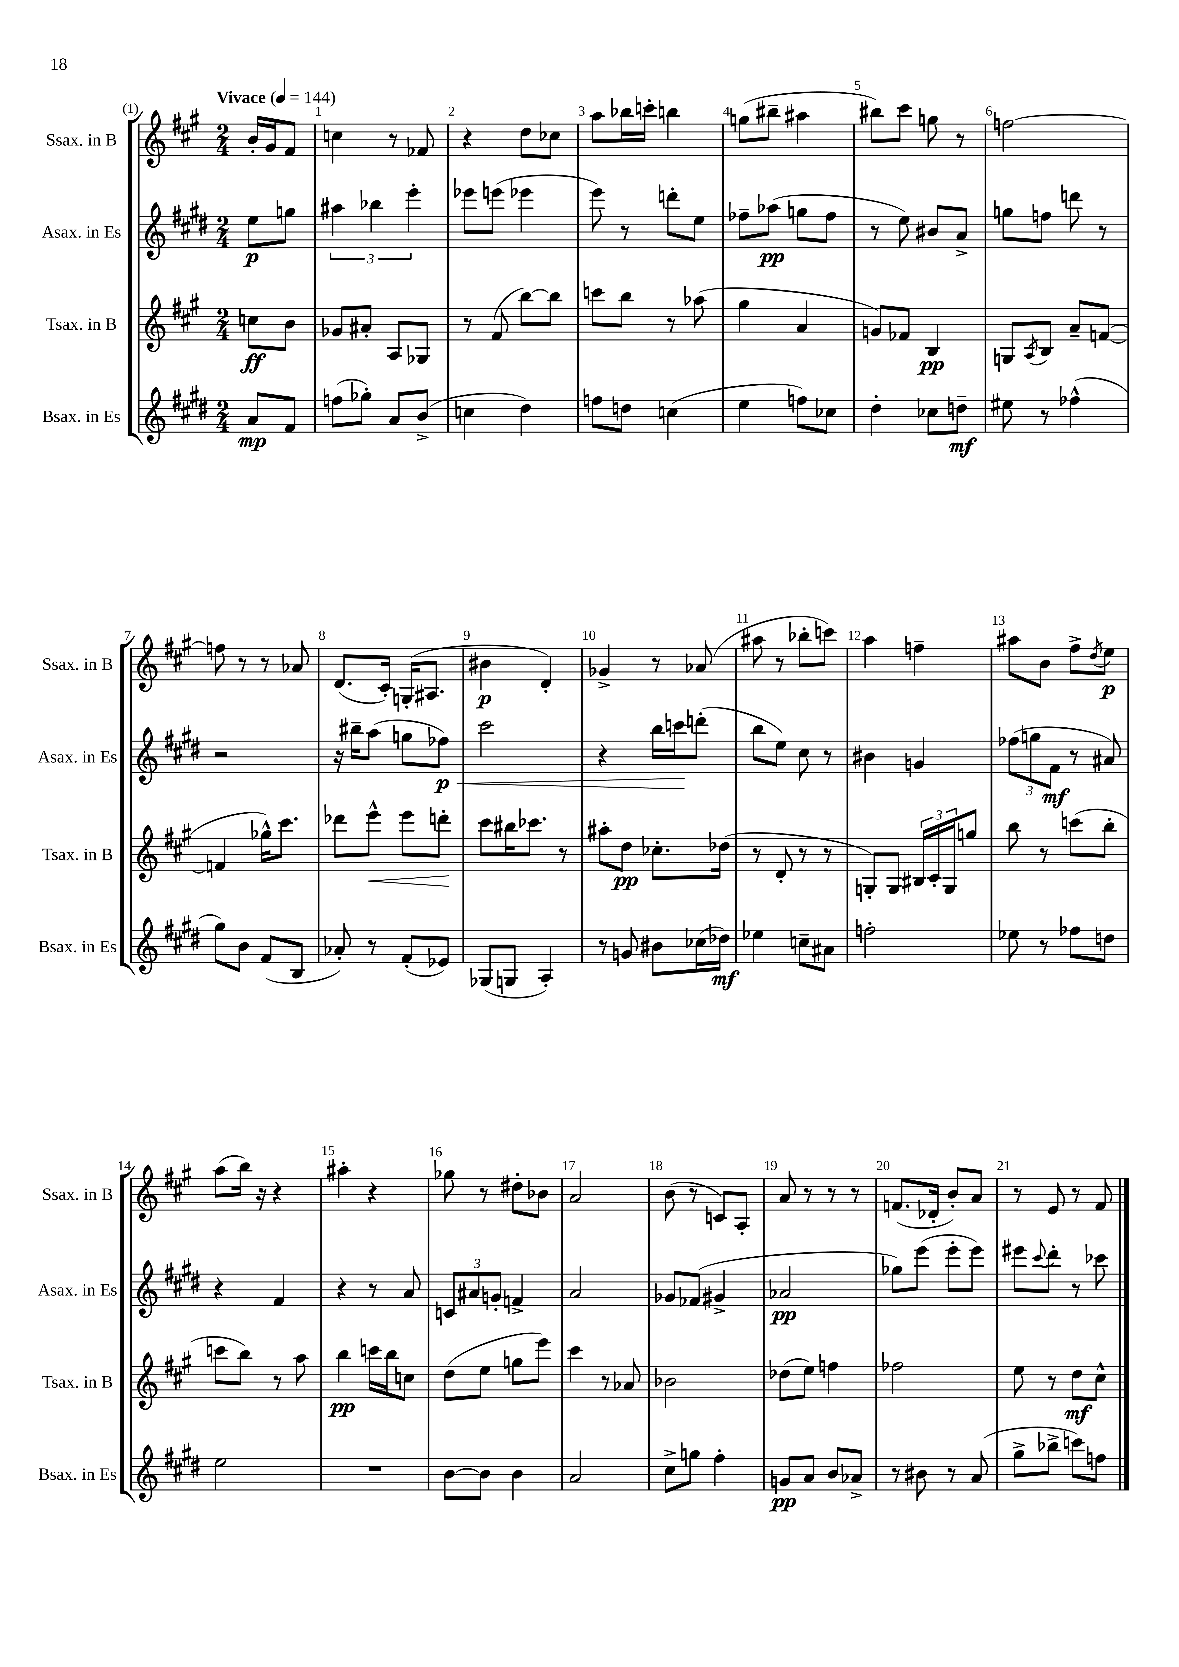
<<
\new StaffGroup <<
\new Staff = "s0" \with { instrumentName = "Ssax. in B" shortInstrumentName = "Ssax. in B" } {
    \clef treble \key a \major \numericTimeSignature \time 2/4 \partial 4 \tempo "Vivace" 4 = 144
    b'16-. gis'16 fis'8 |
    c''4 r8 fes'8 |
    r4 d''8 ces''8 |
    a''8 bes''16 c'''16-. b''4 |
    g''8( bis''8-- ais''4 |
    bis''8) cis'''8 g''8 r8 |
    f''2~ |
    f''8 r8 r8 aes'8 |
    d'8.( cis'16-.) g16-.( ais8. |
    bis'4\p d'4-.) |
    ges'4-> r8 aes'8( |
    ais''8 r8 bes''8-. c'''8) |
    a''4 f''4-- |
    ais''8 b'8 fis''8-> \acciaccatura { d''8 } e''8\p |
    a''8( b''16) r16 r4 |
    ais''4-. r4 |
    ges''8 r8 dis''8-. bes'8 |
    a'2 |
    b'8( r8 c'8) a8-. |
    a'8 r8 r8 r8 |
    f'8.( des'16-. b'8-.) a'8 |
    r8 e'8 r8 fis'8 \bar "|." |
}
\new Staff = "s1" \with { instrumentName = "Asax. in Es" shortInstrumentName = "Asax. in Es" } {
    \clef treble \key e \major \numericTimeSignature \time 2/4 \partial 4
    e''8\p g''8 |
    \tuplet 3/2 { ais''4 bes''4 e'''4-. } |
    ees'''8 e'''8( ees'''4 |
    e'''8) r8 d'''8-. e''8 |
    fes''8-- aes''8\pp( g''8 fes''8 |
    r8 e''8) bis'8 a'8-> |
    g''8 f''8 d'''8 r8 |
    r2 |
    r16 bis''16-- a''8( g''8 fes''8\p\<) |
    cis'''2 |
    r4 b''16 c'''16\! d'''8-.( |
    b''8 e''8) cis''8 r8 |
    bis'4 g'4 |
    \tuplet 3/2 { fes''8( g''8 fis'8\mf } r8 ais'8) |
    r4 fis'4 |
    r4 r8 a'8 |
    \tuplet 3/2 { c'8 ais'8 g'8-. } f'4-> |
    a'2 |
    ges'8 fes'8( gis'4-> |
    aes'2\pp |
    ges''8) e'''8( e'''8-. e'''8) |
    eis'''8 \appoggiatura { cis'''8 } dis'''8-. r8 ces'''8 \bar "|." |
}
\new Staff = "s2" \with { instrumentName = "Tsax. in B" shortInstrumentName = "Tsax. in B" } {
    \clef treble \key a \major \numericTimeSignature \time 2/4 \partial 4
    c''8\ff b'8 |
    ges'8 ais'8-. a8 ges8 |
    r8 fis'8( b''8~) b''8 |
    c'''8 b''8 r8 aes''8( |
    gis''4 a'4 |
    g'8) fes'8 b4\pp |
    g8 \acciaccatura { a8 } b8 a'8-- f'8~( |
    f'4 ges''16-^) cis'''8. |
    des'''8 e'''8-^\< e'''8 d'''8-.\! |
    cis'''8 bis''16 ces'''8. r8 |
    ais''8-. d''8\pp ces''8.-. des''16( |
    r8 d'8-. r8 r8 |
    g8-.) g8 \tuplet 3/2 { bis16 cis'16-. g16 } g''8 |
    b''8 r8 c'''8( b''8-. |
    c'''8 b''8) r8 a''8 |
    b''4\pp c'''16 b''16 c''8 |
    d''8( e''8 g''8 e'''8) |
    cis'''4 r8 aes'8 |
    bes'2 |
    des''8( e''8) f''4 |
    fes''2 |
    e''8 r8 d''8\mf cis''8-^ \bar "|." |
}
\new Staff = "s3" \with { instrumentName = "Bsax. in Es" shortInstrumentName = "Bsax. in Es" } {
    \clef treble \key e \major \numericTimeSignature \time 2/4 \partial 4
    a'8\mp fis'8 |
    f''8( ges''8-.) a'8 b'8->( |
    c''4 dis''4) |
    f''8 d''8 c''4( |
    e''4 f''8) ces''8 |
    dis''4-. ces''8 d''8--\mf |
    eis''8 r8 fes''4-^( |
    gis''8) b'8 fis'8( b8 |
    aes'8-.) r8 fis'8-.( ees'8) |
    ges8( g8 a4-.) |
    r8 g'8 bis'8 ces''16( des''16\mf) |
    ees''4 c''8-- ais'8 |
    f''2-. |
    ees''8 r8 fes''8 d''8 |
    e''2 |
    R2 |
    b'8~ b'8 b'4 |
    a'2 |
    cis''8-> g''8 fis''4-. |
    g'8\pp a'8 b'8 aes'8-> |
    r8 bis'8 r8 a'8( |
    gis''8-> bes''8-> c'''8) f''8 \bar "|." |
}
>>
>>
\layout { \context { \Score \override BarNumber.break-visibility = ##(#f #t #t) barNumberVisibility = #all-bar-numbers-visible } }
